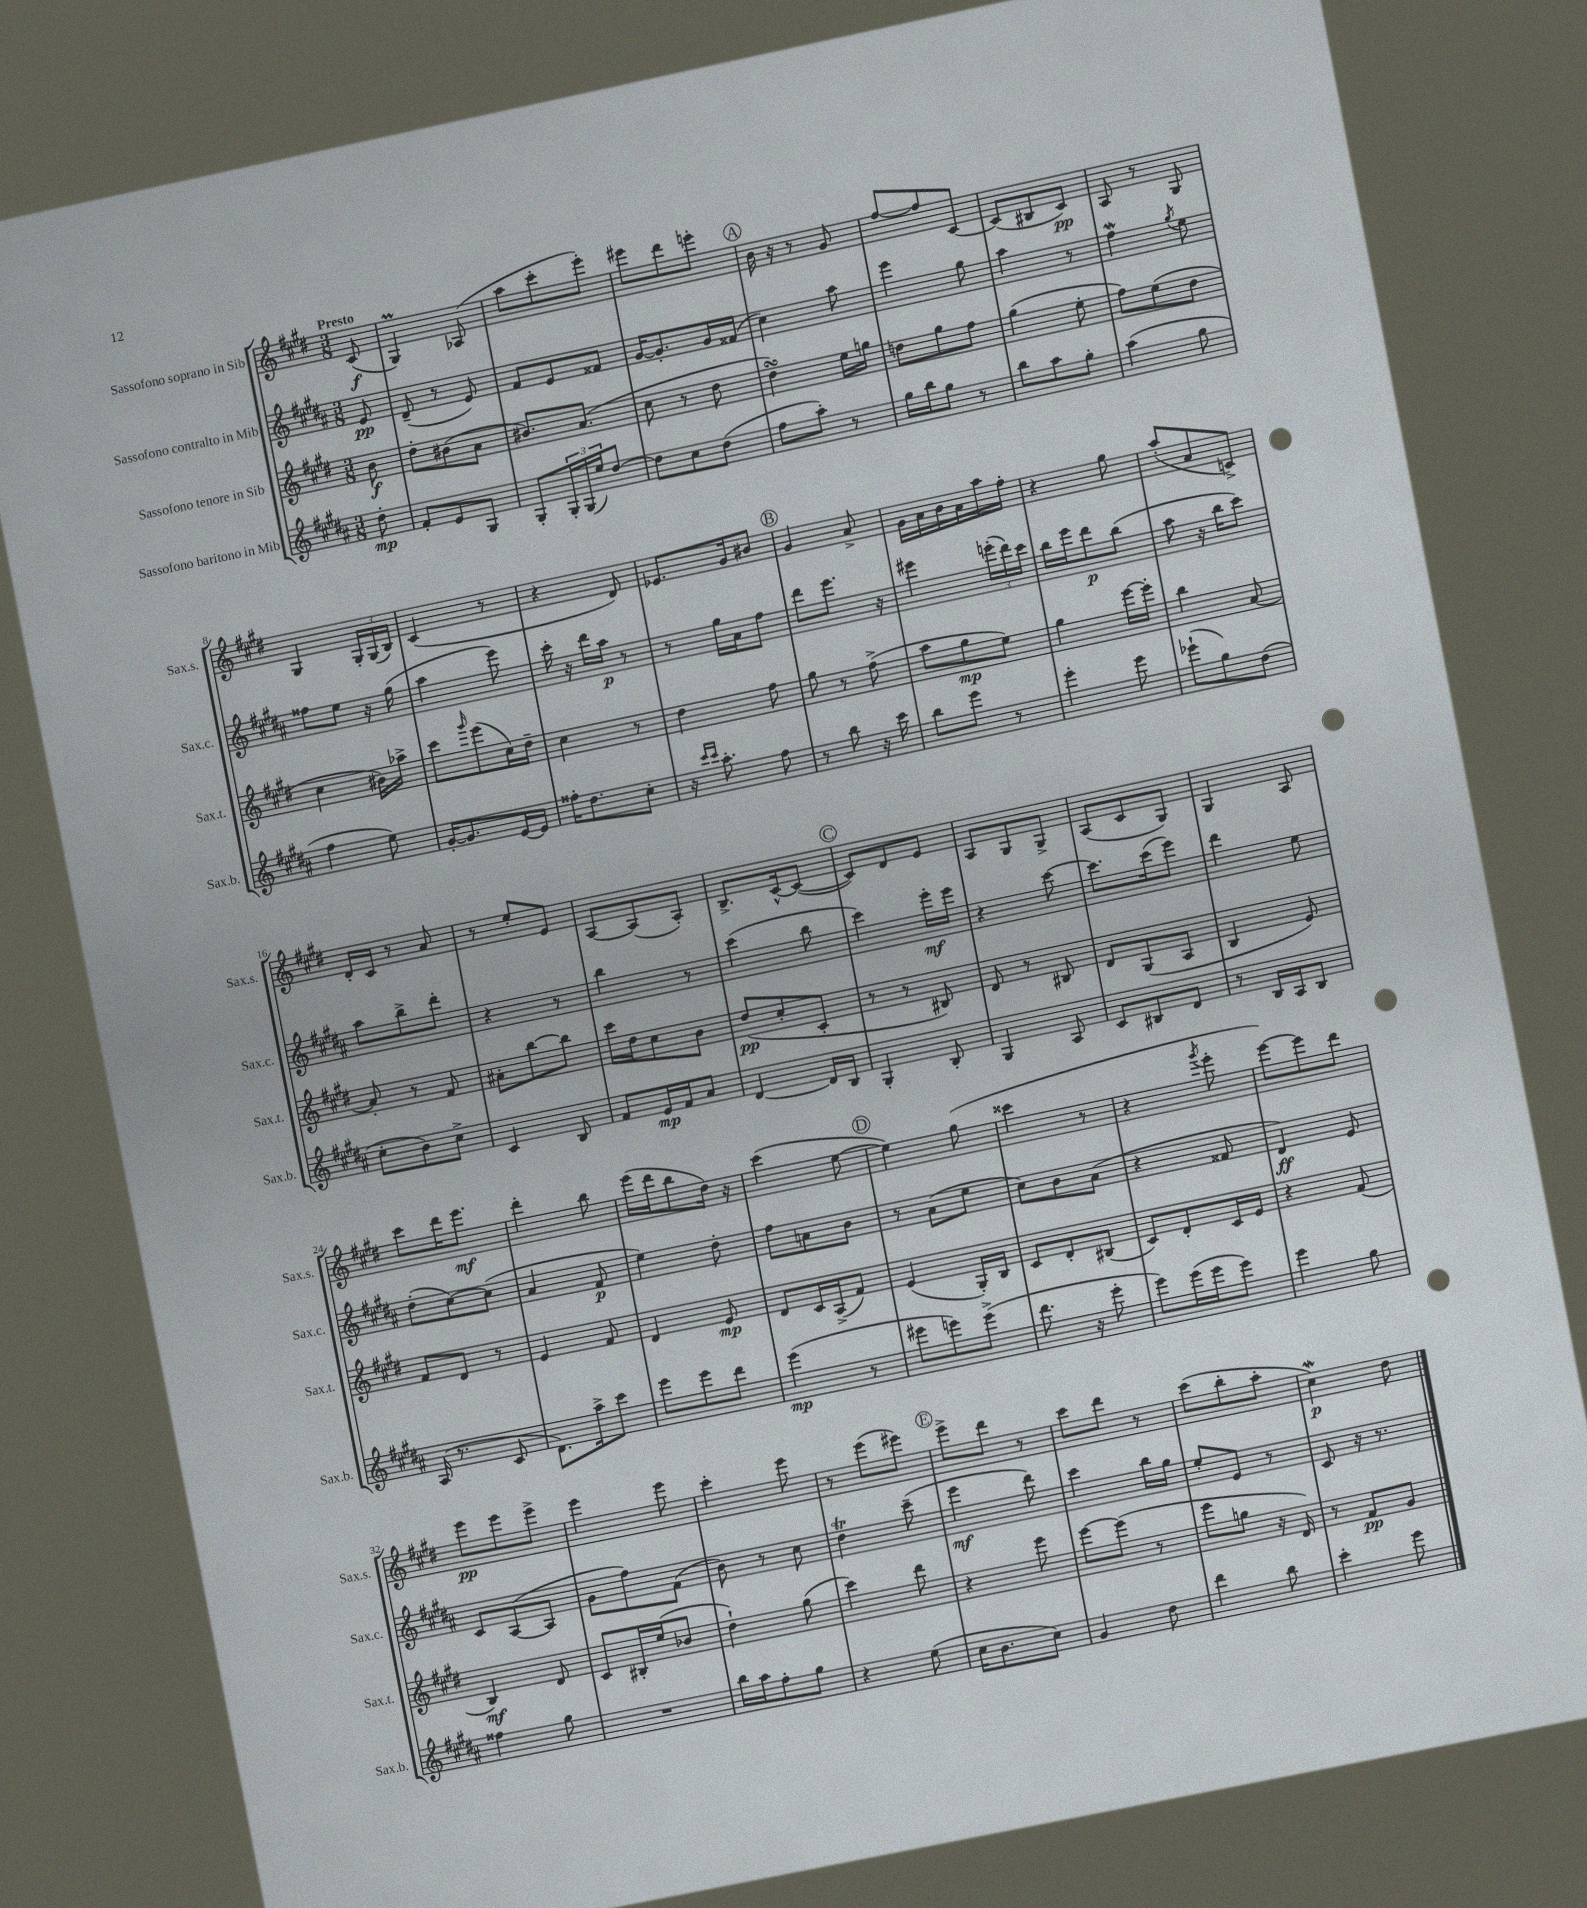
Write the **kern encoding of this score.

**kern	**dynam	**kern	**dynam	**kern	**dynam	**kern	**dynam
*part4	*part4	*part3	*part3	*part2	*part2	*part1	*part1
*staff4	*staff4	*staff3	*staff3	*staff2	*staff2	*staff1	*staff1
*I"Sassofono baritono in Mib	*	*I"Sassofono tenore in Sib	*	*I"Sassofono contralto in Mib	*	*I"Sassofono soprano in Sib	*
*I'Sax.b.	*	*I'Sax.t.	*	*I'Sax.c.	*	*I'Sax.s.	*
*clefG2	*	*clefG2	*	*clefG2	*	*clefG2	*
*k[f#c#g#d#a#]	*	*k[f#c#g#d#]	*	*k[f#c#g#d#a#]	*	*k[f#c#g#d#]	*
*M3/8	*	*M3/8	*	*M3/8	*	*M3/8	*
=	=	=	=	=	=	=	=
!	!	!	!	!	!	!LO:TX:a:B:t=Presto	!
8dd#'\	mp	8b\	f	8e/	pp	(8c#/	f
=1	=1	=1	=1	=1	=1	=1	=1
8f#'/L	.	8dd#'\L	.	(8d#~/	.	4G#m/)	.
8e/	.	(8b#X\	.	8r	.	.	.
8G#/J	.	8a\J	.	8e/)	.	(8A-X/	.
=2	=2	=2	=2	=2	=2	=2	=2
8G#'/L	.	8.b#X/L)	.	8f#/L	.	8aa\L	.
24G#'/L	.	.	.	8e/	.	8ccc#'\	.
(24G#/	.	.	.	.	.	.	.
.	.	(8.a/J	.	.	.	.	.
24ee/J)	.	.	.	.	.	.	.
[8dd#/J	.	.	.	8f##X/J	.	8eee'\J)	.
=3	=3	=3	=3	=3	=3	=3	=3
8dd#\L]	.	8cc#\	.	[16g#/KL	.	8eee#X\L	.
.	.	.	.	8.g#'/]	.	.	.
8cc#\	.	8r	.	.	.	8ddd#\	.
(8dd#\J	.	8dd#\	.	16g#/L	.	8eeen'\J	.
.	.	.	.	(16f##X/JJ	.	.	.
!!LO:REH:place=s1:t=A
=4	=4	=4	=4	=4	=4	=4	=4
8ff#\L	.	4dd#sSsS\)	.	4cc#\)	.	16b\	.
.	.	.	.	.	.	16r	.
8aa#'\J)	.	.	.	.	.	8r	.
8r	.	16ee\LL	.	8aa#\	.	8g#/	.
.	.	16ggn\JJ	.	.	.	.	.
=5	=5	=5	=5	=5	=5	=5	=5
16gg#\LL	.	8ddn\L	.	4eee\	.	[8ff#/L	.
16bb\J	.	.	.	.	.	.	.
8gg#\J	.	8gg#\	.	.	.	8ff#/]	.
8r	.	8ff#\J	.	8gg#\	.	[8c#/J	.
=6	=6	=6	=6	=6	=6	=6	=6
8bb\L	.	(4gg#\	.	4aa#\	.	(8c#/L]	.
8aa#\	.	.	.	.	.	8B#X/	.
8gg#'\J	.	8ee'\	.	8r	.	8c#/J)	pp
=7	=7	=7	=7	=7	=7	=7	=7
(4aa#\	.	8ff#\L)	.	4ff#W\	.	8A/	.
.	.	(8ee\	.	.	.	8r	.
.	.	.	.	8qgg#/	.	.	.
8gg#\	.	8dd#\J	.	8ee\	.	8G#/	.
!!LO:LB:g=z
=8	=8	=8	=8	=8	=8	=8	=8
4ff#\	.	4cc#\	.	8ff##X\L	.	4G#/	.
.	.	.	.	8ee\J	.	.	.
8ee\)	.	16b#X\LL)	.	16r	.	24G#'/LL	.
.	.	.	.	.	.	(24G#/	.
.	.	16aa-X^\JJ	.	(16gg#\	.	.	.
.	.	.	.	.	.	24B/JJ)	.
=9	=9	=9	=9	=9	=9	=9	=9
[16g#'/KL	.	8ccc#\L	.	4aa#\	.	(4c#/	.
8.g#/]	.	.	.	.	.	.	.
.	.	16qqggg#/	.	.	.	.	.
.	.	(8eee\	.	.	.	.	.
[16e/L	.	16cc#\L)	.	8eee\)	.	8r	.
16e/JJ]	.	16dd#~\JJ	.	.	.	.	.
=10	=10	=10	=10	=10	=10	=10	=10
16ff##X'\KL	.	4cc#\	.	16ccc#'\	.	4r	.
8.dd#\	.	.	.	16r	.	.	.
.	.	.	.	16ddd#\LL	.	.	.
.	.	.	.	16aa#\JJ	p	.	.
8cc#'\J	.	8r	.	8r	.	8d#/)	.
=11	=11	=11	=11	=11	=11	=11	=11
16r	.	4dd#\	.	8r	.	8.e-X/L	.
16qqccc#/LL	.	.	.	.	.	.	.
16qqccc#/JJ	.	.	.	.	.	.	.
8.aa#'\	.	.	.	.	.	.	.
.	.	.	.	16gg#\LL	.	.	.
.	.	.	.	16a#\J	.	16g#/k	.
8ff#\	.	8ff#\	.	8ff#\J	.	8b#X/J	.
!!LO:REH:place=s1:t=B
=12	=12	=12	=12	=12	=12	=12	=12
8r	.	8gg#\	.	8ddd#\L	.	4g#/	.
8bb\	.	8r	.	8.eee\J	.	.	.
16r	.	(8ff#^\	.	.	.	8a^/	.
16ccc#\	.	.	.	16r	.	.	.
=13	=13	=13	=13	=13	=13	=13	=13
8bb\L	.	8aa\L	.	4eee#X\	.	16g#\LL	.
.	.	.	.	.	.	16a\	.
8eee\J	.	8gg#\	mp	.	.	16b\	.
.	.	.	.	.	.	16a\	.
8r	.	8ee\J)	.	(24eeen'\LL	.	16aa\	.
.	.	.	.	24ddd#\)	.	.	.
.	.	.	.	.	.	16ff#'\JJ	.
.	.	.	.	24ccc#\JJ	.	.	.
=14	=14	=14	=14	=14	=14	=14	=14
4eee'\	.	4gg#\	.	16bb\LL	.	4r	.
.	.	.	.	16eee\J	.	.	.
.	.	.	.	8ddd#\	p	.	.
8eee\	.	[16eee\LL	.	(8bb\J	.	8gg#\	.
.	.	16eee'\JJ]	.	.	.	.	.
=15	=15	=15	=15	=15	=15	=15	=15
(8eee-X`\L	.	4bb\	.	8aa#\	.	(8aa'/L	.
8gg#\)	.	.	.	16r	.	8a/	.
.	.	.	.	16bb\KL	.	.	.
(8dd#\J	.	[8a/	.	8ccc#\J)	.	8cn^/J)	.
!!LO:LB:g=z
=16	=16	=16	=16	=16	=16	=16	=16
8cc#'\L	.	8a'/]	.	8aa#\L	.	16d#'/LL	.
.	.	.	.	.	.	16c#/JJ	.
8b\)	.	8r	.	8bb^\	.	8r	.
8cc#^\J	.	8f#/	.	8ddd#'\J	.	8a/	.
=17	=17	=17	=17	=17	=17	=17	=17
4c#/	.	8a#X'\L	.	4r	.	8r	.
.	.	[8bb\	.	.	.	8ee'/L	.
8B/	.	8bb\J]	.	8r	.	8e/J	.
=18	=18	=18	=18	=18	=18	=18	=18
8f#/L	.	16ccc#\LL	.	4bb\	.	[8A/L	.
.	.	16dd#\J	.	.	.	.	.
16e/L	mp	8cc#\	.	.	.	(8A/]	.
16f#/J	.	.	.	.	.	.	.
8a#/J	.	8b\J	.	8r	.	8A'/J)	.
=19	=19	=19	=19	=19	=19	=19	=19
[4d#/	.	(8dd#/L	pp	(4ccc#\	.	8.B^/L	.
.	.	8cc#'/	.	.	.	.	.
.	.	.	.	.	.	[16c#^^/k	.
16d#/LL]	.	8c#'/J	.	8bb\	.	(8c#/J_	.
16B/JJ	.	.	.	.	.	.	.
!!LO:REH:place=s1:t=C
=20	=20	=20	=20	=20	=20	=20	=20
4G#'/	.	8r	.	4ccc#\)	.	8c#/L])	.
.	.	8r	.	.	.	8d#/	.
8B'/	.	8B#X/)	.	16eee'\LL	mf	8e/J	.
.	.	.	.	16eee\JJ	.	.	.
=21	=21	=21	=21	=21	=21	=21	=21
4G#/	.	8d#/	.	4r	.	8A/L	.
.	.	8r	.	.	.	8G#/	.
8A#/	.	8B#X/	.	[8ccc#\	.	8G#^/J	.
=22	=22	=22	=22	=22	=22	=22	=22
8c#/L	.	8d#/L	.	8.ccc#\L]	.	(8A/L	.
8B#X/	.	(8G#/	.	.	.	8c#/	.
.	.	.	.	(16ccc#\k	.	.	.
8d#/J	.	8A/J	.	8eee\J)	.	8G#/J)	.
=23	=23	=23	=23	=23	=23	=23	=23
8r	.	4B/	.	4ddd#\	.	4G#/	.
16B/LL	.	.	.	.	.	.	.
16A#/J	.	.	.	.	.	.	.
8B/J	.	8e/)	.	8ee\	.	8A/	.
!!LO:LB:g=z
=24	=24	=24	=24	=24	=24	=24	=24
(16A#/	.	8f#/L	.	(8dd#'\L	.	8ccc#\L	.
8.r	.	.	.	.	.	.	.
.	.	8d#/J	.	[8cc#\)	.	16ddd#\K	.
.	.	.	.	.	.	8.eee\J	mf
8c#/	.	8r	.	(8cc#\J]	.	.	.
=25	=25	=25	=25	=25	=25	=25	=25
8.d#\L)	.	4e/	.	4a#/	.	4ddd#'\	.
16aa#^\k	.	.	.	.	.	.	.
8ccc#\J	.	8f#/	.	8f#/	p	8bb\	.
=26	=26	=26	=26	=26	=26	=26	=26
8eee\L	.	4d#/	.	4ee\)	.	(16eee\LL	.
.	.	.	.	.	.	16ddd#\J	.
8eee\	.	.	.	.	.	8bb\	.
8ddd#\J	.	8e/	mp	8dd#'\	.	16dd#\Jk)	.
.	.	.	.	.	.	16r	.
=27	=27	=27	=27	=27	=27	=27	=27
(4eee\	mp	8d#/L	.	8ff#\L	.	(4ccc#\	.
.	.	16c#/L	.	8an\	.	.	.
.	.	(16A^/J	.	.	.	.	.
8r	.	8f#/J)	.	8b\J	.	[8ee\	.
!!LO:REH:place=s1:t=D
=28	=28	=28	=28	=28	=28	=28	=28
8eee#X\L	.	(4e/	.	8r	.	4ee\])	.
8eeen\)	.	.	.	(8a#\L	.	.	.
(8eee^\J	.	16G#'/LL)	.	8ee\J	.	(8gg#\	.
.	.	16B/JJ	.	.	.	.	.
=29	=29	=29	=29	=29	=29	=29	=29
8.ddd#\	.	8c#/L	.	8cc#\L)	.	4ccc##X\	.
.	.	8d#'/	.	8b\	.	.	.
16r	.	.	.	.	.	.	.
8eee'\	.	(8B#X/J	.	(8a#\J	.	8r	.
=30	=30	=30	=30	=30	=30	=30	=30
8eee\L)	.	8c#/L)	.	4r	.	4r	.
(16eee\L	.	8d#'/	.	.	.	.	.
16eee\J	.	.	.	.	.	.	.
.	.	.	.	.	.	8qggg#/	.
8eee\J)	.	16c#/L	.	8f##X/	.	8eee'\	.
.	.	16e/JJ	.	.	.	.	.
=31	=31	=31	=31	=31	=31	=31	=31
4eee\	.	4r	.	4d#/)	ff	[8eee\L)	.
.	.	.	.	.	.	8eee\]	.
8gg#\	.	(8f#/	.	8e/	.	8ddd#\J	.
!!LO:LB:g=z
=32	=32	=32	=32	=32	=32	=32	=32
4ff##X\	.	4B/)	mf	8c#/L	.	8eee\L	pp
.	.	.	.	([8A#/	.	8eee\	.
8gg#\	.	8d#/	.	8A#/J]	.	8eee^\J	.
=33	=33	=33	=33	=33	=33	=33	=33
4.r	.	8c#/L	.	8g#\L	.	4eee\	.
.	.	16B#X'/L	.	8ff#\)	.	.	.
.	.	(16ee/J	.	.	.	.	.
.	.	8b-X/J	.	(8f#\J	.	8eee\	.
=34	=34	=34	=34	=34	=34	=34	=34
16bb\LL	.	4dd#`\)	.	8b\)	.	4ccc#'\	.
16aa#\J	.	.	.	.	.	.	.
8ff#'\	.	.	.	8r	.	.	.
8gg#\J	.	(8gg#\	.	8cc#\	.	8eee\	.
=35	=35	=35	=35	=35	=35	=35	=35
4r	.	4ccc#\)	.	4dd#t\	.	8r	.
.	.	.	.	.	.	(8eee\L	.
(8ee\	.	8ddd#\	.	(8ccc#~\	.	8eee#X\J)	.
!!LO:REH:place=s1:t=E
=36	=36	=36	=36	=36	=36	=36	=36
16cc#\KL	.	4r	.	4eee\	mf	8eee^\L	.
8.b\	.	.	.	.	.	.	.
.	.	.	.	.	.	8ddd#\J	.
8cc#\J)	.	8eee\	.	8ddd#\)	.	8r	.
=37	=37	=37	=37	=37	=37	=37	=37
4g#/	.	[8eee\L	.	4ccc#\	.	8ccc#\L	.
.	.	(8eee\J]	.	.	.	8ddd#\J	.
8dd#\	.	8r	.	16bb\LL	.	8r	.
.	.	.	.	16gg#\JJ	.	.	.
=38	=38	=38	=38	=38	=38	=38	=38
4ddd#\	.	8eee\L	.	8ee'/L	.	(8ccc#\L	.
.	.	8ggn\J	.	8e/J	.	8bb'\	.
8bb\	.	16r	.	8r	.	8aa'\J	.
.	.	16d#/)	.	.	.	.	.
=39	=39	=39	=39	=39	=39	=39	=39
4ccc#'\	.	8r	.	8c#/	.	4cc#W\)	p
.	.	8f#/L	pp	16r	.	.	.
.	.	.	.	8.r	.	.	.
8eee\	.	8g#/J	.	.	.	8dd#\	.
==	==	==	==	==	==	==	==
*-	*-	*-	*-	*-	*-	*-	*-
